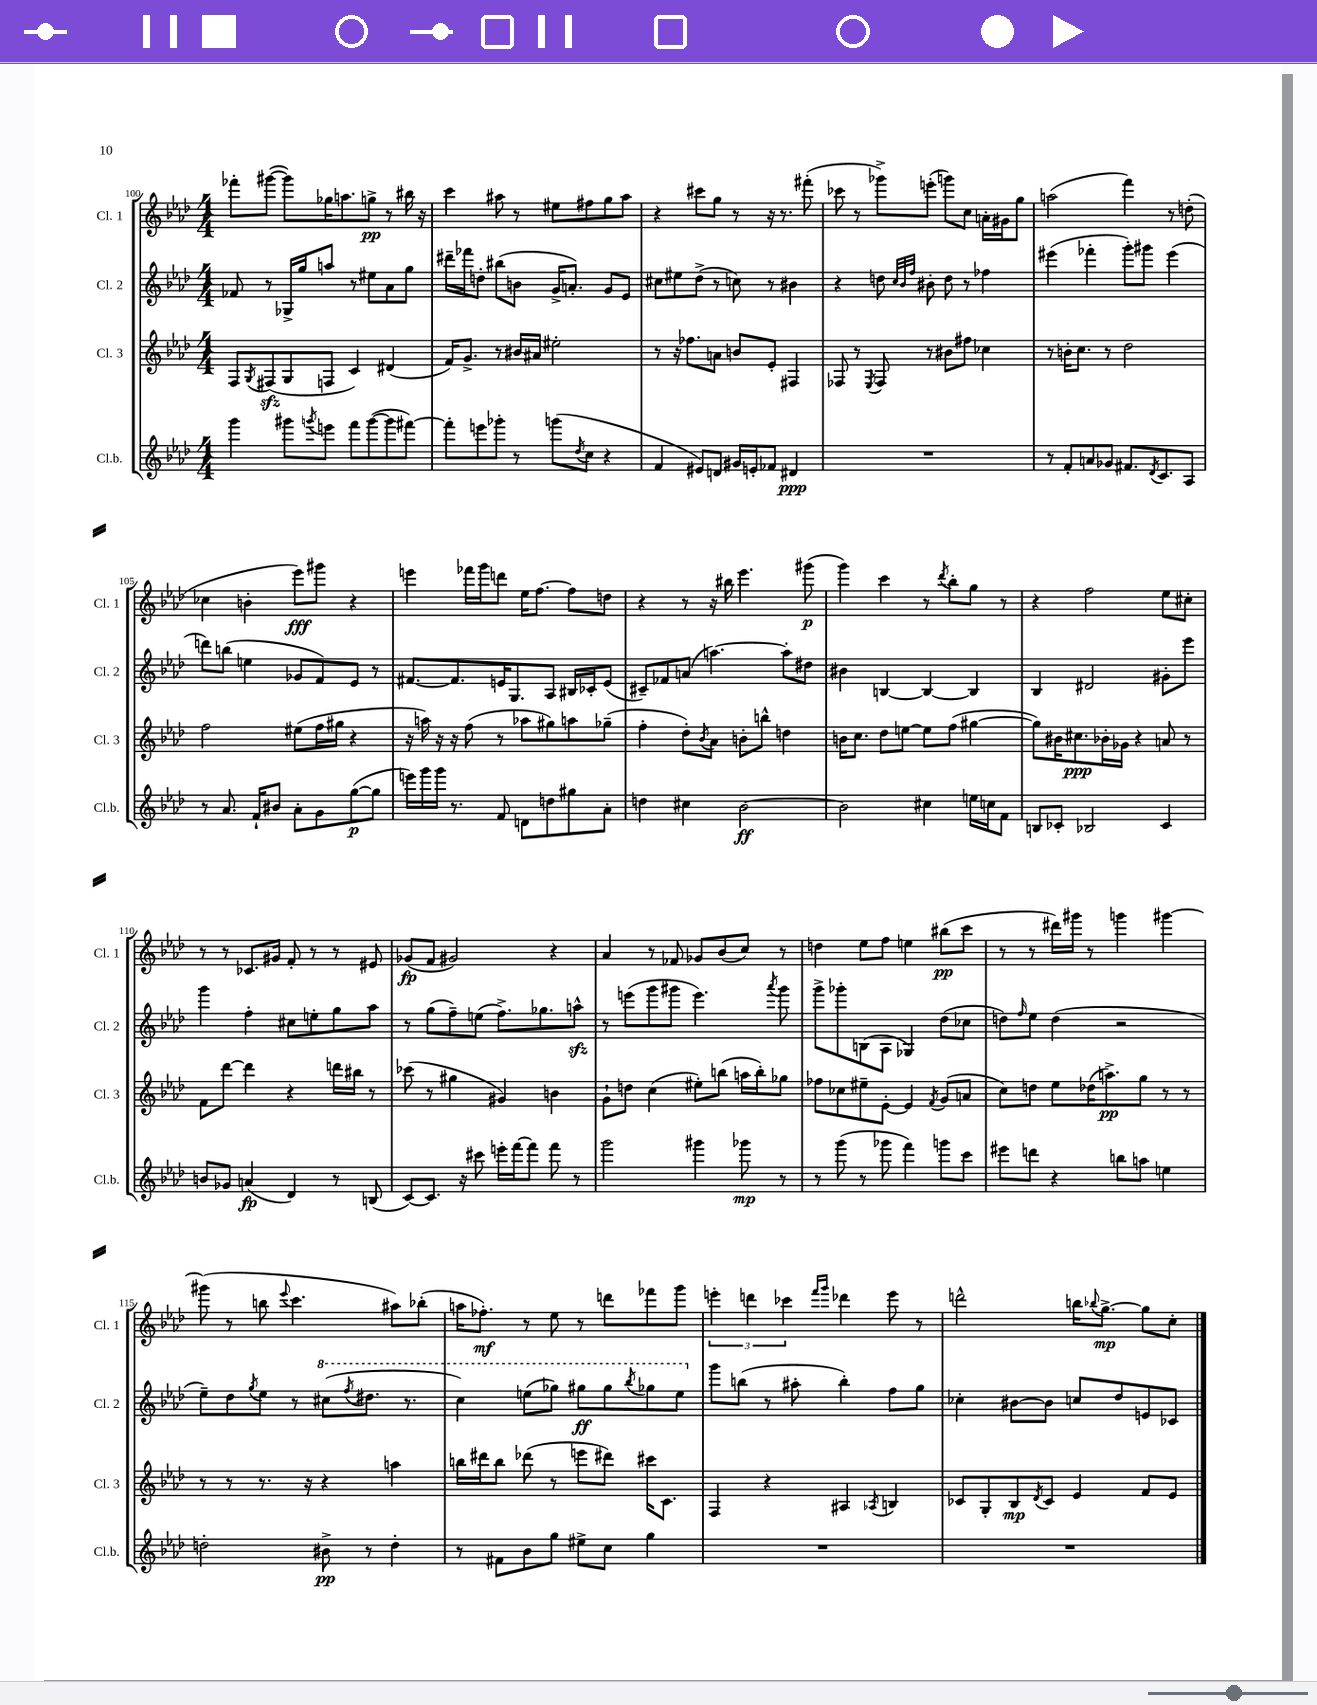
<<
\new StaffGroup <<
\new Staff = "s0" \with { instrumentName = "Cl. 1" shortInstrumentName = "Cl. 1" } {
    \clef treble \key aes \major \numericTimeSignature \time 4/4
    fes'''8-. gis'''8~( gis'''8) ges''16 a''8. g''8->\pp r8 bis''16 r16 |
    c'''4 ais''8 r8 eis''8 fis''8 g''8 ais''8 |
    r4 cis'''8 g''8 r8 r16 r8. fis'''8-.( |
    ces'''8 r8 ges'''8->) e'''8-.( g'''8) c''8 a'16-. gis'16 g''8 |
    a''2( f'''4) r8 d''8-.( |
    ces''4 b'4-. ees'''8\fff) gis'''8 r4 |
    e'''4 fes'''16 g'''16 d'''8 ees''16 f''8.~ f''8 d''8 |
    r4 r8 r16 bis''16 ees'''4. gis'''8\p( |
    g'''4) c'''4 r8 \acciaccatura { des'''8 } bes''8-. g''8 r8 |
    r4 f''2 ees''8 cis''8-. |
    r8 r8 ces'8. gis'16 f'8-. r8 r8 eis'8 |
    ges'8\fp( f'8 gis'2) r4 |
    aes'4 r8 fes'8 ges'8 bes'8( c''8) r8 |
    d''4 ees''8 f''8 e''4 bis''8\pp( c'''8 |
    r8 r8 dis'''16) gis'''16 r8 g'''4 gis'''4~ |
    gis'''8( r8 b''8 \appoggiatura { ees'''8 } c'''4. ais''8) bes''8-.( |
    a''16 fes''8.-.\mf) r8 ees''8 r8 d'''8 fes'''8 g'''8 |
    \tuplet 3/2 { e'''4-. d'''4 ces'''4 } \grace { f'''16 g'''16 } des'''4 e'''8 r8 |
    d'''2-^ b''16 \appoggiatura { bes''8 } g''8.~->\mp g''8 c''8-. \bar "|." |
}
\new Staff = "s1" \with { instrumentName = "Cl. 2" shortInstrumentName = "Cl. 2" } {
    \clef treble \key aes \major \numericTimeSignature \time 4/4
    fes'8 r8 ges16-> g''16 a''8 r8 eis''8 aes'8 g''8 |
    dis'''16-- fes'''16 d''8-. bis''8( b'8 g'16-> a'8.-.) g'8 ees'8 |
    cis''8 eis''8 des''8->( r8 c''8) r8 bis'4 |
    r4 d''8 \grace { c''32 bes'32 f''32 } bis'8-. d''8 r8 fes''4 |
    eis'''4( fes'''4-. g'''8-.) gis'''8 eis'''4( |
    d'''8) b''8( e''4 ges'8 f'8) ees'8 r8 |
    fis'8.~ fis'8. e'16 g8. aes8 bis16 ces'16-. e'8( |
    cis'8--) fes'8 a'8( a''4.~) a''8-. dis''8 |
    bis'4 b4~ b4~ b4 |
    bes4 dis'2 gis'8-. ees'''8 |
    g'''4 f''4-. cis''8 e''8-. g''8 aes''8 |
    r8 g''8( f''8--) e''8( f''8.->) ges''8. a''8-^\sfz |
    r8 e'''8( g'''8 gis'''8 e'''4.) \acciaccatura { aes'''8 } gis'''8 |
    g'''8-> ges'''8-. b8( aes8 ges4) des''8( ces''8 |
    d''8) \grace { f''16 } ees''8 d''4( r2 |
    ees''8--) des''8 \acciaccatura { g''8 } ees''8 r8 \ottava #1 cis'''8( \acciaccatura { f'''8 } dis'''8. r8. |
    c'''4) e'''8( ges'''8) gis'''8\ff gis'''8 \acciaccatura { bes'''8 } ges'''8 e'''8 \ottava #0 |
    g'''8 b''8( r8 ais''8-. b''4-.) f''8 g''8 |
    ces''4-. bis'8~ bis'8 c''8 des''8 e'8 ces'8 \bar "|." |
}
\new Staff = "s2" \with { instrumentName = "Cl. 3" shortInstrumentName = "Cl. 3" } {
    \clef treble \key aes \major \numericTimeSignature \time 4/4
    f8 \acciaccatura { g8 } fis8\sfz( g8 f8 c'4) dis'4( |
    f'16) g'8.-> r8 bis'16 ais'16 eis''2-. |
    r8 r16 fes''8. a'8 b'8 ees'8-. fis4 |
    fes8 r8 \acciaccatura { ees8 } fes8 r8 bis'8 fis''8 ces''4 |
    r8 b'16-. c''8. r8 des''2 |
    f''2 eis''8( f''16 gis''16 r4 |
    r16 a''16) r16 r16 f''8( r8 aes''8 gis''8) a''8 ges''8--( |
    f''4-. des''8-.) \acciaccatura { bes'8 } aes'8 b'8-. b''8-^ d''4 |
    b'16 c''8. des''8 e''8~ e''8 f''8( gis''4~ |
    gis''8) bis'16 cis''8.\ppp bes'16-. ges'16 r4 a'8 r8 |
    f'8 des'''8~ des'''4 r4 d'''16 bis''16 r8 |
    ces'''8( r8 gis''4 gis'4) b'4 |
    g'8-! d''8 c''4( eis''8-.) b''8( a''16 b''16-.) ges''8 |
    fes''8 ces''8 eis''8-- ees'8~-. ees'4 \acciaccatura { f'8 } g'8( a'8 |
    c''8) d''8 ees''8 des''16( a''8.->\pp) g''8 r8 r8 |
    r8 r8 r8. r16 r4 a''4 |
    b''16 dis'''16 b''8 des'''8( r8 e'''8 dis'''8) cis'''16 c'8. |
    f4 r4 ais4 \acciaccatura { aes8 } b4 |
    ces'8 g8-. bes8\mp \acciaccatura { des'8 } ces'8 ees'4 f'8 ees'8 \bar "|." |
}
\new Staff = "s3" \with { instrumentName = "Cl.b." shortInstrumentName = "Cl.b." } {
    \clef treble \key aes \major \numericTimeSignature \time 4/4
    g'''4 gis'''8 \acciaccatura { g'''8 } e'''8 f'''8 g'''8~( g'''8 fis'''8~) |
    fis'''8-. e'''8 ges'''8-. r8 g'''8( \acciaccatura { des''8 } c''8 r4 |
    f'4 eis'8) d'8 gis'16 e'16-. fes'8 dis'4\ppp |
    R1 |
    r8 f'8-. a'8 ges'8 fis'8. \acciaccatura { des'8 } c'8. aes8 |
    r8 aes'8. f'16-! bis'8 aes'8-. g'8 g''8~\p( g''8 |
    e'''16) g'''16 g'''16 r8. f'8 d'8 d''8 gis''8 aes'8-. |
    d''4 cis''4 bes'2~\ff |
    bes'2 cis''4 e''16 c''16 f'8 |
    b8 ces'8-. bes2 ces'4 |
    b'8 ges'8 a'4\fp( des'4) r8 b8( |
    c'8~) c'8. r16 cis'''8 e'''16-. f'''16~ f'''8 f'''8 r8 |
    g'''2 gis'''4 ges'''8\mp r8 |
    r8 g'''8( r8 ges'''8 f'''4) g'''8 c'''8 |
    eis'''8 d'''8 r4 b''8 a''8 e''4 |
    d''2-. bis'8->\pp r8 d''4-. |
    r8 fis'8 bes'8 g''8 eis''8-> c''8 g''4 |
    R1 |
    R1 \bar "|." |
}
>>
>>
\layout { \context { \Score currentBarNumber = #100 } }
